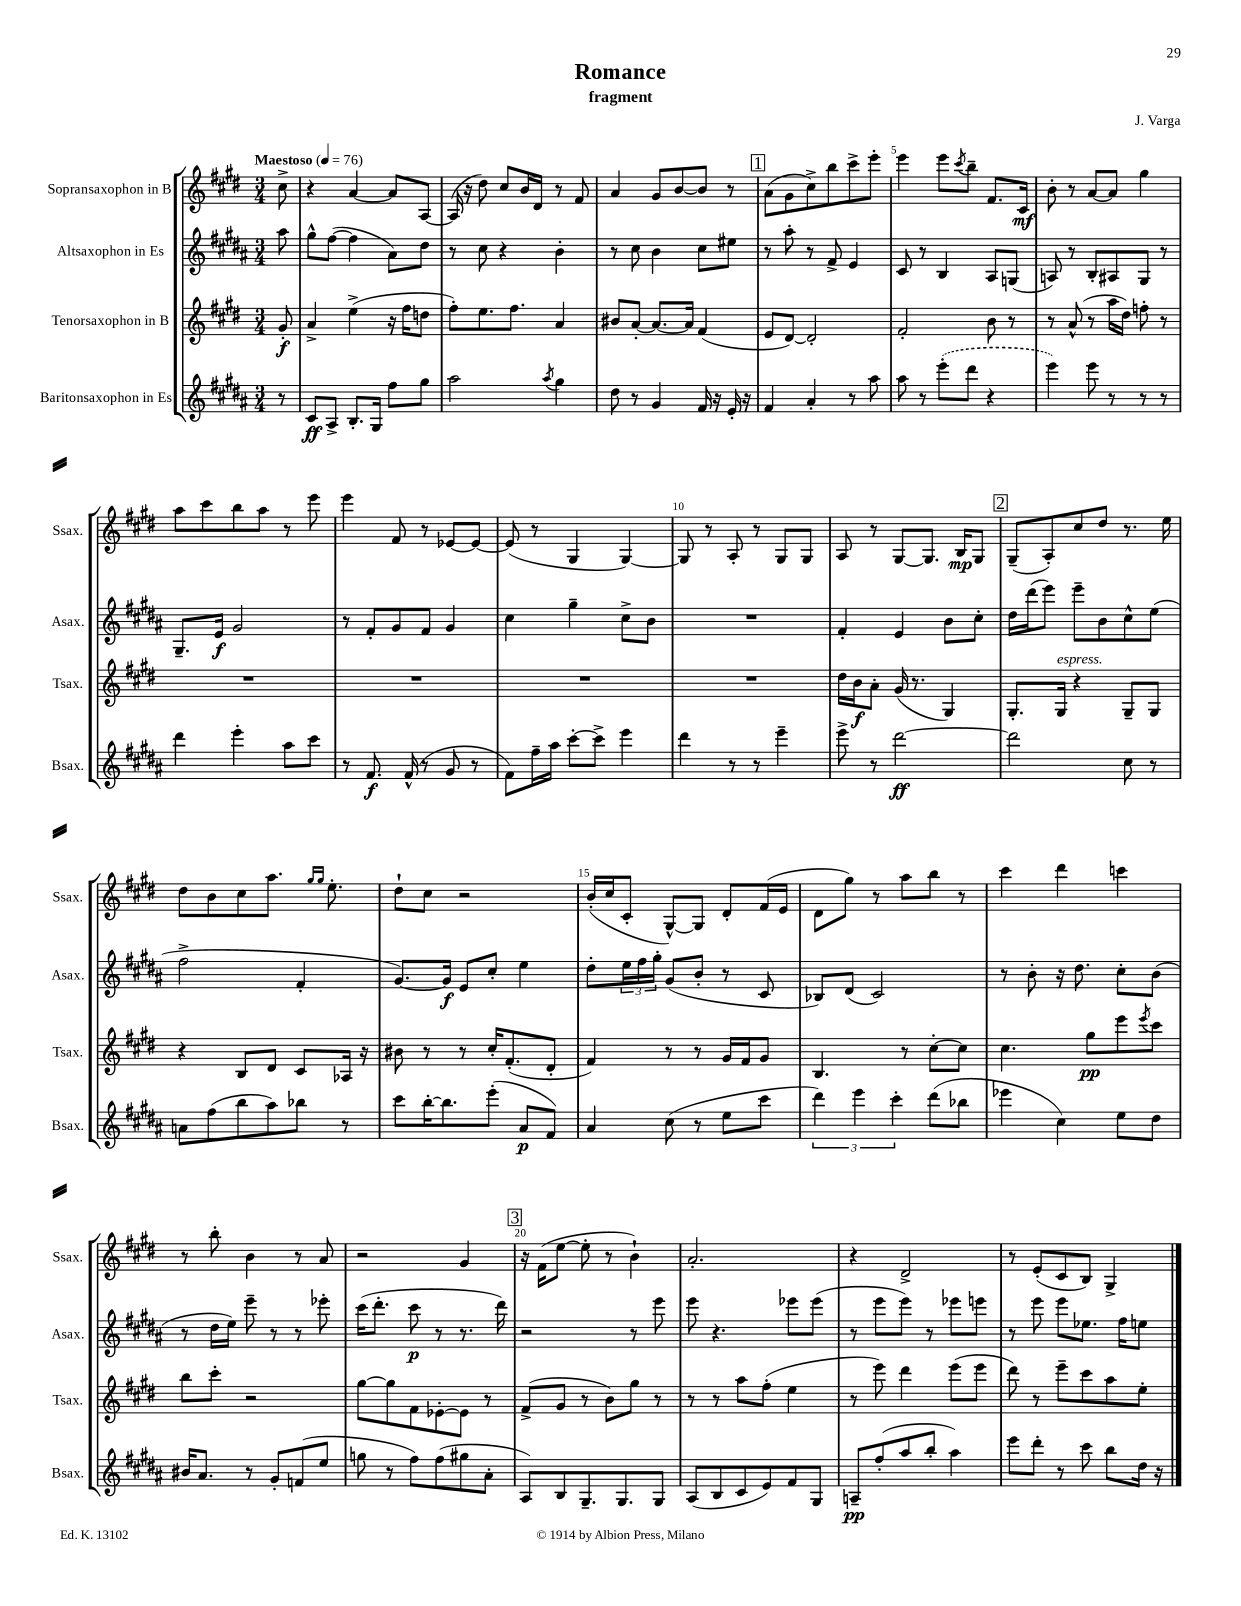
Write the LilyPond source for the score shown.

\header { title = "Romance" composer = "J. Varga" subtitle = "fragment" }
<<
\new StaffGroup <<
\new Staff = "s0" \with { instrumentName = "Sopransaxophon in B" shortInstrumentName = "Ssax." } {
    \clef treble \key e \major \numericTimeSignature \time 3/4 \partial 8 \tempo "Maestoso" 4 = 76
    cis''8-> |
    r4 a'4~ a'8 a8~ |
    a16( r16 dis''8) cis''8 b'16 dis'16 r8 fis'8 |
    a'4 gis'8 b'8~ b'8 r8 |
    \mark \markup { \box "1" } a'8( gis'8 cis''8->) b''8 cis'''8-> e'''8-. |
    e'''4 e'''8 \acciaccatura { cis'''8 } b''8-- fis'8. cis'16\mf |
    b'8-. r8 a'8~ a'8 gis''4 |
    a''8 cis'''8 b''8 a''8 r8 e'''8 |
    e'''4 fis'8 r8 ees'8~ ees'8~ |
    ees'8( r8 gis4 gis4~) |
    gis8 r8 a8-. r8 gis8 gis8 |
    a8 r8 gis8~ gis8. b16\mp gis8 |
    \mark \markup { \box "2" } gis8--( a8-.) cis''8 dis''8 r8. e''16 |
    dis''8 b'8 cis''8 a''8. \grace { gis''16 gis''16 } e''8.-. |
    dis''8-! cis''8 r2 |
    b'16-.( cis''16 cis'8-. gis8~-^) gis8 dis'8-. fis'16( e'16 |
    dis'8 gis''8) r8 a''8 b''8 r8 |
    cis'''4 dis'''4 c'''4 |
    r8 b''8-. b'4 r8 a'8 |
    r2 gis'4 |
    \mark \markup { \box "3" } r16 fis'16( e''8~ e''8-. r8 b'4-!) |
    a'2.-. |
    r4 dis'2-> |
    r8 e'8-.( cis'8 b8) gis4-> \bar "|." |
}
\new Staff = "s1" \with { instrumentName = "Altsaxophon in Es" shortInstrumentName = "Asax." } {
    \clef treble \key b \major \numericTimeSignature \time 3/4 \partial 8
    ais''8 |
    gis''8-^ fis''8~( fis''4 ais'8) dis''8 |
    r8 cis''8 r4 b'4-. |
    r8 cis''8 b'4 cis''8 eis''8 |
    \mark \markup { \box "1" } r8 ais''8-. r8 fis'8-> e'4 |
    cis'8 r8 b4 ais8 g8( |
    a8) r8 b8-. ais8 gis8 r8 |
    gis8.-- e'16\f gis'2 |
    r8 fis'8-. gis'8 fis'8 gis'4 |
    cis''4 gis''4-- cis''8-> b'8 |
    R2. |
    fis'4-. e'4 b'8 cis''8-. |
    \mark \markup { \box "2" } dis''16 dis'''16( e'''8) e'''8-- b'8 cis''8-^ e''8( |
    fis''2-> fis'4-. |
    gis'8.~) gis'16\f e'8 cis''8-. e''4 |
    dis''8-. \tuplet 3/2 { e''16 fis''16 gis''16-. } gis'8( b'8-. r8 cis'8 |
    bes8) dis'8( cis'2) |
    r8 b'8-. r16 dis''8. cis''8-. b'8( |
    r8 dis''16 e''16) e'''8-- r8 r8 ees'''8-. |
    cis'''16( dis'''8.-. cis'''8\p r8 r8. dis'''16) |
    \mark \markup { \box "3" } r2 r8 e'''8 |
    e'''8 r4. ees'''8 ees'''8( |
    r8 e'''8 e'''8) r8 ees'''8 e'''8 |
    r8 e'''8 e'''8 ees''8. fis''16 e''8 \bar "|." |
}
\new Staff = "s2" \with { instrumentName = "Tenorsaxophon in B" shortInstrumentName = "Tsax." } {
    \clef treble \key e \major \numericTimeSignature \time 3/4 \partial 8
    gis'8-.\f |
    a'4-> e''4->( r16 fis''16 d''8 |
    fis''8-.) e''8. fis''8. a'4 |
    bis'8 a'8~-. a'8.~ a'16 fis'4( |
    \mark \markup { \box "1" } e'8 dis'8~) dis'2-. |
    fis'2-. b'8 r8 |
    r8 a'8-^( r8 a''16 dis''16) f''8-. r8 |
    R2. |
    R2. |
    R2. |
    R2. |
    dis''16 b'16\f a'8-. gis'16( r8. gis4) |
    \mark \markup { \box "2" } gis8.-. gis16^\markup { \italic "espress." } r4 gis8-- gis8 |
    r4 b8 dis'8 cis'8 aes16 r16 |
    bis'8 r8 r8 cis''16-. fis'8.-.( dis'8-. |
    fis'4) r8 r8 gis'16 fis'16 gis'8 |
    b4. r8 cis''8~-. cis''8 |
    cis''4. gis''8\pp e'''8 \acciaccatura { e'''8 } cis'''8 |
    b''8 cis'''8-. r2 |
    gis''8~ gis''8 fis'8 ees'8~-. ees'8 r8 |
    \mark \markup { \box "3" } fis'8->( gis'8 r8 b'8) gis''8 r8 |
    r8 r8 a''8 fis''8-.( e''4 |
    r8 e'''8) dis'''4 e'''8( e'''8 |
    dis'''8) r8 e'''8-- cis'''8 a''8 e''8-. \bar "|." |
}
\new Staff = "s3" \with { instrumentName = "Baritonsaxophon in Es" shortInstrumentName = "Bsax." } {
    \clef treble \key b \major \numericTimeSignature \time 3/4 \partial 8
    r8 |
    cis'8\ff ais8-> b8.-. gis16 fis''8 gis''8 |
    ais''2 \acciaccatura { ais''8 } gis''4 |
    dis''8 r8 gis'4 fis'16 r16 e'16-. r16 |
    \mark \markup { \box "1" } fis'4 ais'4-. r8 ais''8 |
    ais''8 r8 \once \slurDashed e'''8-.( dis'''8 r4 |
    e'''4) e'''8 r8 r8 r8 |
    dis'''4 e'''4-. ais''8 cis'''8 |
    r8 fis'8.\f fis'16-^( r8 gis'8 r8 |
    fis'8) fis''16-- ais''16 cis'''8~-. cis'''8-> e'''4 |
    dis'''4 r8 r8 e'''4-- |
    e'''8-> r8 dis'''2~\ff |
    \mark \markup { \box "2" } dis'''2 cis''8 r8 |
    a'8 fis''8( b''8 ais''8) bes''8 r8 |
    cis'''8 b''16~-. b''8. e'''8-.( ais'8\p fis'8) |
    ais'4 cis''8( r8 e''8 cis'''8 |
    \tuplet 3/2 { dis'''4) e'''4 cis'''4-. } dis'''8( bes''8 |
    ees'''4 cis''4) e''8 dis''8 |
    bis'16 ais'8. r8 gis'8-. f'8( e''8 |
    g''8 r8 fis''8) fis''8( gis''8 ais'8-. |
    \mark \markup { \box "3" } ais8) b8 gis8.-- gis8. gis8 |
    ais8( b8 cis'8 e'8) fis'8 gis8 |
    a8--\pp fis''8-.( ais''8 b''8-. ais''4) |
    e'''8 dis'''8-. r8 cis'''8 b''8 dis''16 r16 \bar "|." |
}
>>
>>
\layout { \context { \Score \override BarNumber.break-visibility = ##(#f #t #t) barNumberVisibility = #(every-nth-bar-number-visible 5) } }
